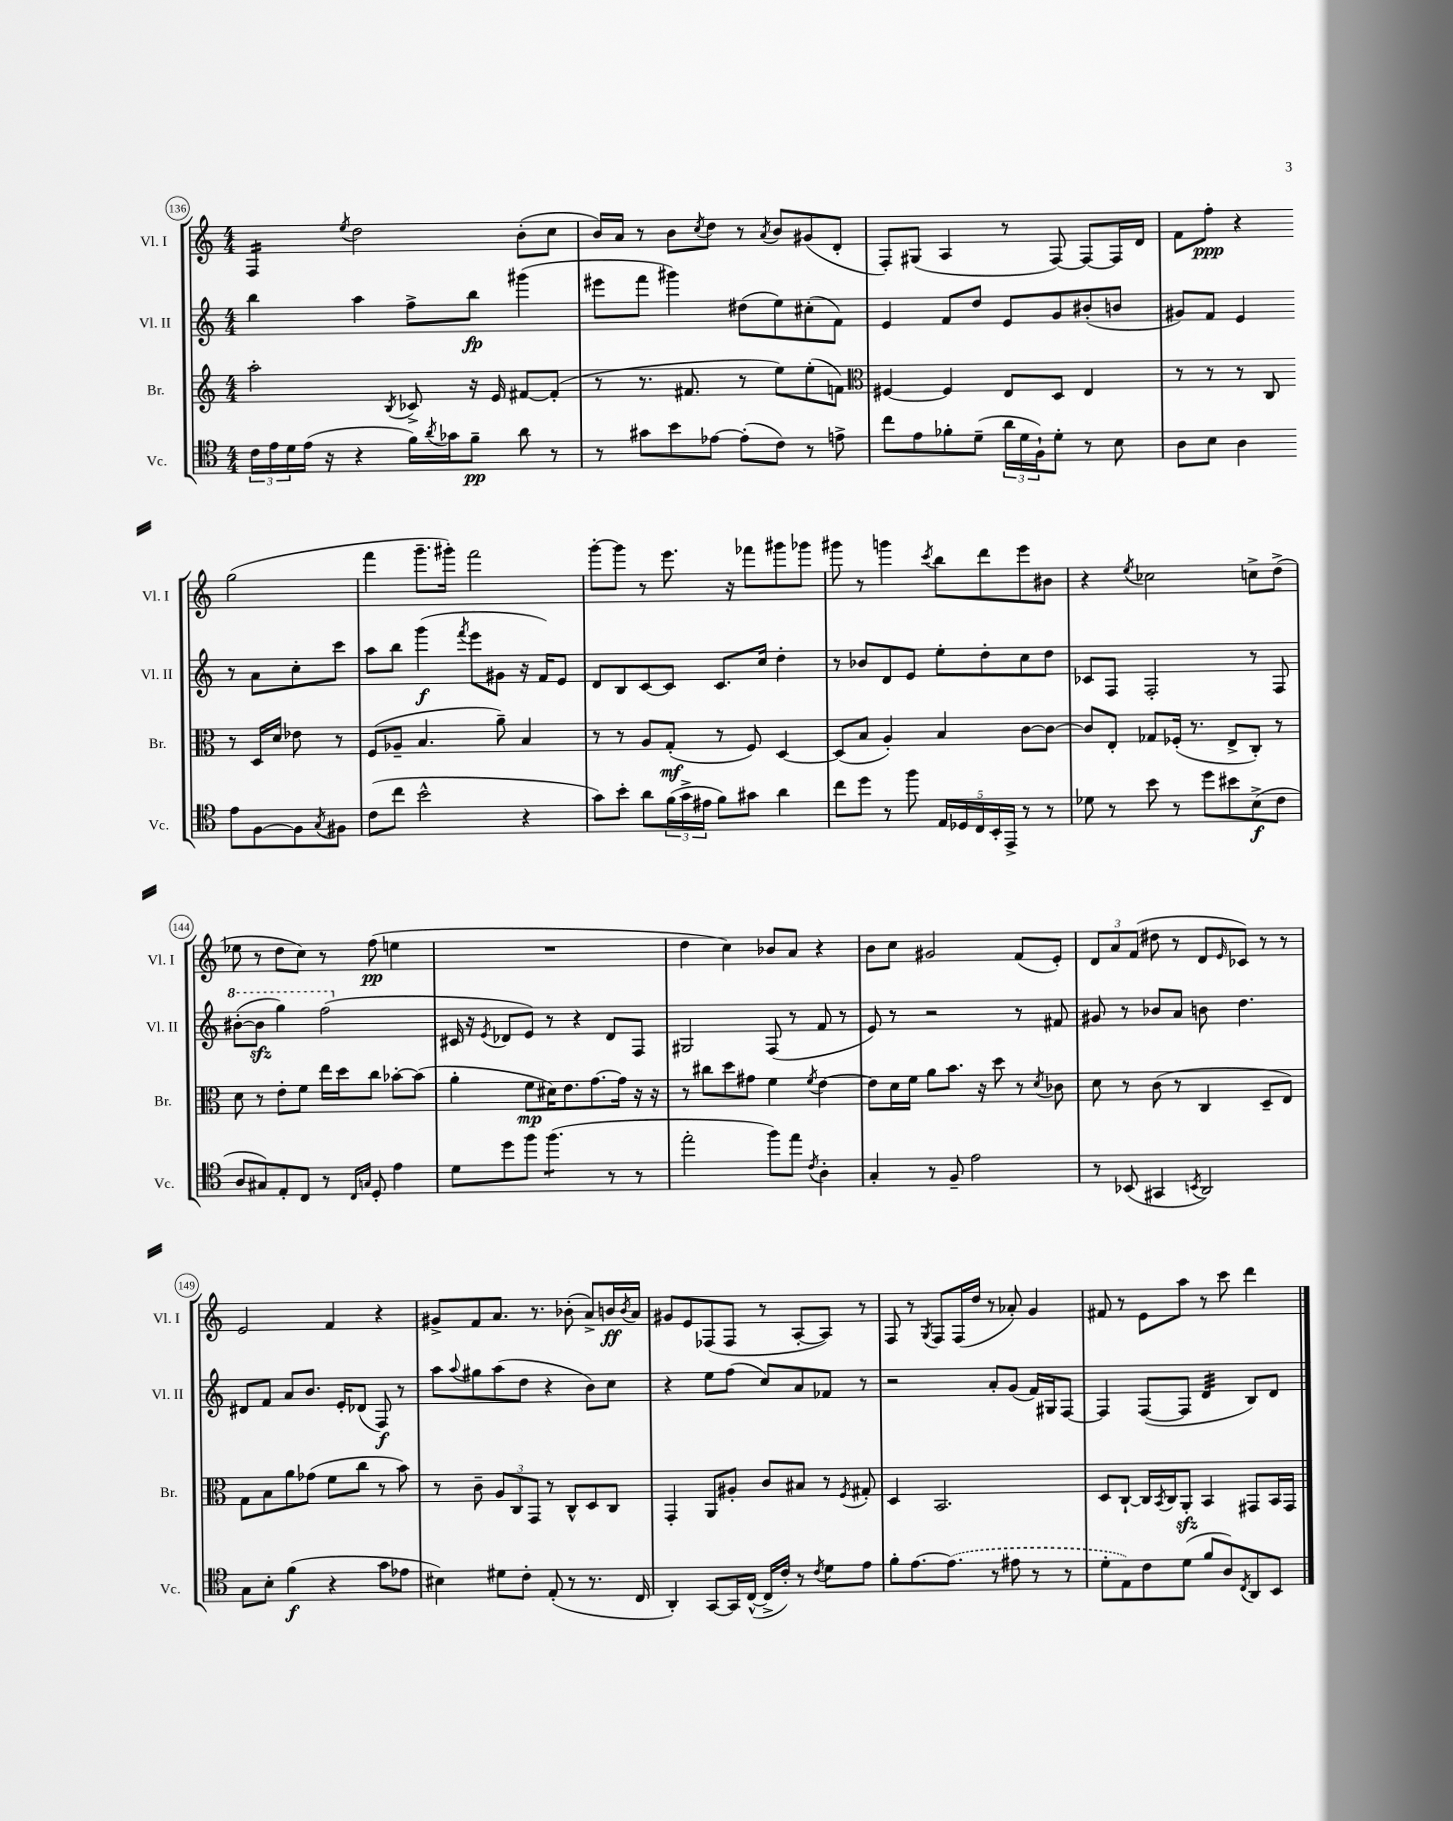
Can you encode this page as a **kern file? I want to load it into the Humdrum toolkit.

**kern	**kern	**kern	**kern
*staff4	*staff3	*staff2	*staff1
*clefC4	*clefG2	*clefG2	*clefG2
*k[]	*k[]	*k[]	*k[]
*M4/4	*M4/4	*M4/4	*M4/4
24c	2aa'	4bb	4F
24e	.	.	.
24d	.	.	.
(16e	.	.	.
16r	.	.	.
.	.	.	8qee
4r	.	4aa	2dd
.	8qB	.	.
16f)	8c-^	8ff^	.
8qa	.	.	.
16g-	.	.	.
8f~	16r	8bb	.
.	16e	.	.
8a	[8f#	(4ggg#	(8b'
8r	(8f#']	.	8cc
=	=	=	=
8r	8r	8eee#	16b)
.	.	.	16a
8g#	8.r	8fff	8r
8b	.	4ggg#)	8b
.	8.f#	.	.
.	.	.	8qcc
[8e-	.	.	8dd
(8e-']	8r	(8dd#	8r
.	.	.	8qa
8c)	8ee)	8ee)	8b
8r	(8ee'	(8cc#'	(8g#
8e^	8f)	8f)	8d'
=	=	=	=
*	*clefC3	*	*
8cc	[4F#	4e	8F')
8e	.	.	(8G#
8f-'	4F#]	8f	4A
(8d~	.	8dd	.
24a	8E	8e	8r
24d	.	.	.
24F`)	.	.	.
8d'	8D	8g	[8F)
8r	4E	(8b#'	8F_
8B	.	8b	16F]
.	.	.	16d
=	=	=	=
8A	8r	8g#)	8f
8B	8r	8f	8ff'
4A	8r	4e	4r
.	8C	.	.
8e	8r	8r	(2gg
[8F	16D	8a	.
.	16d	.	.
8F]	8e-	8cc'	.
8qG	.	.	.
8F#	8r	8ccc	.
=	=	=	=
(8c	(8F	8aa	4fff
8cc	8A-~	8bb	.
2b^^	4.B	(4ggg	8.ggg~
.	.	.	16ggg#')
.	.	8qfff	.
.	.	8eee	2fff
.	8a~)	8g#	.
4r	4B	16r	.
.	.	16f)	.
.	.	8e	.
=	=	=	=
8g)	8r	8d	[8ggg'
8b'	8r	8B	8ggg]
8a	8A	[8c	8r
(24f	(8G'	8c]	8.eee
24g^	.	.	.
24e#	.	.	.
8f)	8r	8.c	.
.	.	.	16r
8g#	8F)	.	8fff-
.	.	16cc	.
4a	[4D	4dd'	8ggg#
.	.	.	8ggg-
=	=	=	=
8cc	(8D]	8r	8ggg#
8dd	8B	8b-	8r
8r	4A')	8d	4ggg
8ff	.	8e	.
.	.	.	8qccc
20E	4B	8ee'	8bb
20D-	.	.	.
20C	.	.	.
.	.	8dd'	8ddd
20BB'	.	.	.
20EE^	.	.	.
8r	[8c	8cc	8eee
8r	8c_	8dd	8b#
=	=	=	=
8d-	8c]	8c-	4r
8r	8E'	8F	.
.	.	.	8qee
8b	8G-	2F'	2cc-
8r	(16F-'	.	.
.	8.r	.	.
8dd	.	.	.
8b#	8E^	.	.
(8B^	8C')	8r	8cc^
8c	8r	8F	(8dd^
=	=	=	=
8A	8d	([8bb#'	8ee-
8G#)	8r	8bb#]	8r
8E'	8e'	4ggg)	8dd
8C	8f	.	8cc)
8r	16ee	(2fff	8r
.	16dd	.	.
16qqC	.	.	.
16qqG	.	.	.
8D'	8cc	.	(8ff
4e	[8b-'	.	4ee
.	(8b-]	.	.
=	=	=	=
8d	4a'	16c#	1r
.	.	16r	.
.	.	8qe	.
8dd	.	8d-	.
8ff	8f	8e)	.
(4.ff	16d#)	8r	.
.	8.e	.	.
.	.	4r	.
.	[8.g	.	.
8r	.	8d-	.
.	16g]	.	.
8r	16r	8F	.
.	16r	.	.
=	=	=	=
2ee'	8r	2G#	4dd
.	8cc#	.	.
.	8dd	.	4cc)
.	8g#	.	.
8ff)	4f	(8F	8b-
8ee	.	8r	8a
8qc	8qf	.	.
4A'	[4e	8f	4r
.	.	8r	.
=	=	=	=
4G'	8e]	8e)	8b
.	16d	8r	8cc
.	16f	.	.
8r	8a	2r	2g#
8F~	8.b	.	.
2e	.	.	.
.	16r	.	.
.	8dd	.	.
.	8r	8r	(8f
.	8qd	.	.
.	8c-	8f#	8e')
=	=	=	=
8r	8d	8g#	12d
.	.	.	12a
(8BB-	8r	8r	.
.	.	.	(12f
4GG#	(8c	8b-	8dd#
.	8r	8a	8r
8qBB	.	.	.
2AA)	4C	8b	8d
.	.	.	16qqe
.	.	4.dd	8c-)
.	8D~	.	8r
.	8E)	.	8r
=	=	=	=
8G	8G	8d#	2e
8B'	8B	8f	.
(4f	8a	8a	.
.	(8g-	8.b	.
4r	8f	.	4f
.	.	16e'	.
.	8cc	(8d-	.
8g	8r	8F)	4r
8e-	8b)	8r	.
=	=	=	=
4B#)	8r	8aa	8g#^
.	.	8qqaa	.
.	8c~	8gg#	8f
8d#	12A	(8aa	8.a
.	12C	.	.
8c'	.	8dd	.
.	12GG	.	.
.	.	.	8.r
(8E'	8r	4r	.
8r	8C^^	.	(8b-'
8.r	8D	8b)	8a^)
.	8C	8cc	16b
.	.	.	8qb
16C	.	.	16a
=	=	=	=
4AA')	4GG'	4r	8g#
.	.	.	8e
[8GG	8AA	8ee	(8F-
16GG]	8A#'	(8ff	8F-
([16C^^	.	.	.
16C^]	8c	8cc)	8r
16c')	.	.	.
8r	8B#	8a	[8A'
8qc	.	.	.
8d	8r	8f-	8A])
.	8qF	.	.
8e	8G#'	8r	8r
=	=	=	=
8f'	4D	2r	8F
[8.e	.	.	8r
.	.	.	8qG
.	2.BB	.	8F
(8.e]	.	.	.
.	.	.	(16F
.	.	.	16dd
8r	.	8a'	8r
8e#	.	(8g	8a-')
8r	.	16f)	4g
.	.	16G#	.
8r	.	[8F	.
=	=	=	=
8d'	8D	4F]	8f#
8E)	[8C`	.	8r
8c	16C]	([8F	8e
.	8qBB	.	.
.	16C	.	.
(8d	8AA'	8F]	8aa
8f	4BB	4d	8r
8A)	.	.	8ccc
8qC	.	.	.
8AA	8GG#	8B)	4ddd
8BB	16BB	8d	.
.	16GG#	.	.
==	==	==	==
*-	*-	*-	*-
